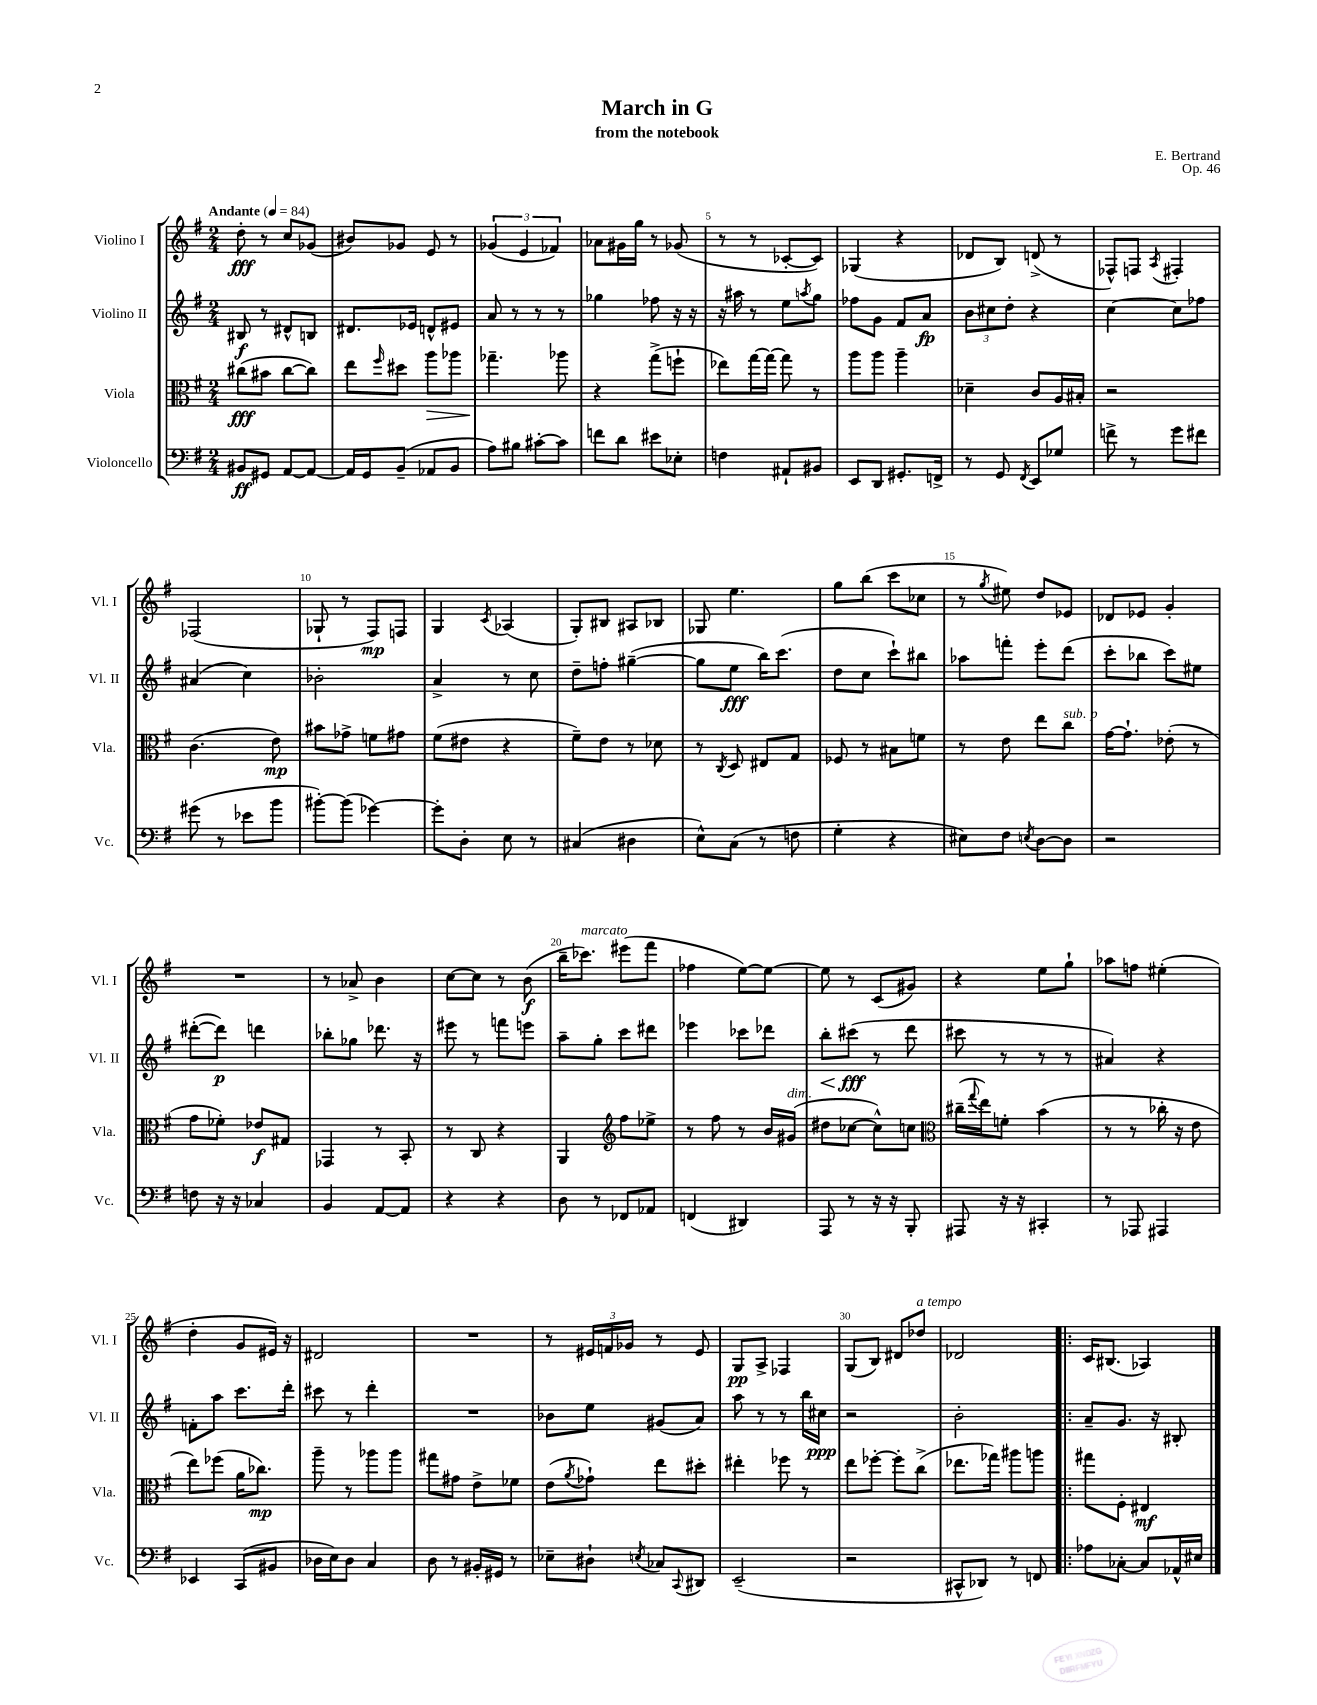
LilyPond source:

\header { title = "March in G" composer = "E. Bertrand" subtitle = "from the notebook" opus = "Op. 46" }
<<
\new StaffGroup <<
\new Staff = "s0" \with { instrumentName = "Violino I" shortInstrumentName = "Vl. I" } {
    \clef treble \key g \major \numericTimeSignature \time 2/4 \tempo "Andante" 4 = 84
    d''8-.\fff r8 c''8 ges'8( |
    bis'8) ges'8 e'8 r8 |
    \tuplet 3/2 { ges'4( e'4 fes'4) } |
    aes'8 gis'16 g''16 r8 ges'8( |
    r8 r8 ces'8~-. ces'8) |
    ges4( r4 |
    des'8 b8) d'8->( r8 |
    fes8-^) f8 \acciaccatura { a8 } fis4-. |
    fes2( |
    ges8-! r8 fis8\mp) f8 |
    g4 \acciaccatura { c'8 } aes4( |
    g8-.) bis8 ais8 bes8 |
    ges8 e''4. |
    g''8 b''8( c'''8 ces''8 |
    r8 \acciaccatura { g''8 } eis''8) d''8 ees'8 |
    des'8 ees'8 g'4-. |
    R2 |
    r8 aes'8-> b'4 |
    c''8~ c''8 r8 b'8\f( |
    b''16-- ces'''8.^\markup { \italic "marcato" }) eis'''8( fis'''8 |
    fes''4 e''8~) e''8~ |
    e''8 r8 c'8( gis'8) |
    r4 e''8 g''8-! |
    aes''8 f''8 eis''4-.( |
    d''4-. g'8 eis'16) r16 |
    dis'2 |
    R2 |
    r8 \tuplet 3/2 { eis'16 f'16 ges'16 } r8 eis'8 |
    g8\pp a8-> fes4 |
    g8( b8) dis'8 des''8^\markup { \italic "a tempo" } |
    des'2 |
    \bar ".|:" c'16 bis8.( aes4) \bar "|." |
}
\new Staff = "s1" \with { instrumentName = "Violino II" shortInstrumentName = "Vl. II" } {
    \clef treble \key g \major \numericTimeSignature \time 2/4
    bis8\f r8 dis'8-^ b8 |
    dis'8. ees'16 d'8-^ eis'8 |
    a'8 r8 r8 r8 |
    ges''4 fes''8 r16 r16 |
    r16 ais''16 r8 e''8 \acciaccatura { a''8 } g''8 |
    fes''8 g'8 fis'8 a'8\fp |
    \tuplet 3/2 { b'8 cis''8 d''8-. } r4 |
    c''4~ c''8 fes''8 |
    ais'4( c''4) |
    bes'2-. |
    a'4-> r8 c''8 |
    d''8-- f''8-. gis''4~--( |
    gis''8 e''8\fff b''16) c'''8.( |
    d''8 c''8 c'''8-!) bis''8 |
    aes''8 f'''8-. e'''8-. d'''8( |
    c'''8-. bes''8 c'''8) eis''8 |
    dis'''8~-.( dis'''8\p) d'''4 |
    bes''8-. ges''8 des'''8. r16 |
    eis'''8 r8 f'''8 e'''8 |
    a''8-- g''8-. c'''8 dis'''8 |
    ees'''4 ces'''8 des'''8 |
    b''8-.\< cis'''8\fff\!( r8 d'''8 |
    cis'''8 r8 r8 r8 |
    ais'4) r4 |
    f'8-. a''8 c'''8. d'''16-. |
    cis'''8 r8 d'''4-. |
    R2 |
    bes'8 e''8 gis'8( a'8) |
    a''8 r8 r8 b''16 cis''16\ppp |
    r2 |
    b'2-. |
    \bar ".|:" a'8-- g'8. r16 bis8-. \bar "|." |
}
\new Staff = "s2" \with { instrumentName = "Viola" shortInstrumentName = "Vla." } {
    \clef alto \key g \major \numericTimeSignature \time 2/4
    cis''8\fff( bis'8 cis''8~ cis''8) |
    e''8 \grace { fis''16 } dis''8 a''8\> aes''8 |
    ges''4.--\! aes''8 |
    r4 g''8->( f''8-! |
    ees''8) g''16~ g''16~ g''8 r8 |
    a''8 a''8 a''4-- |
    des'4-- c'8 a16 bis16-. |
    r2 |
    c'4.( e'8\mp) |
    bis'8 ges'8-> f'8 gis'8 |
    fis'8( eis'8 r4 |
    fis'8--) e'8 r8 des'8 |
    r8 \acciaccatura { c8 } d8 eis8 g8 |
    fes8 r8 bis8 f'8 |
    r8 e'8 e''8 c''8^\markup { \italic "sub. p" } |
    g'16~ g'8.-! ees'8-.( r8 |
    g'8 fes'8-.) ees'8\f gis8 |
    ges,4 r8 b,8-. |
    r8 c8 r4 |
    a,4 \clef treble fis''8 ees''8-> |
    r8 fis''8 r8 b'16 gis'16^\markup { \italic "dim." }( |
    dis''8 ces''8~ ces''8-^) c''8 |
    \clef alto cis''16--( \appoggiatura { g''8 } e''16) f'8-. b'4( |
    r8 r8 ces''16-. r16 e'8 |
    e''8) fes''8( a'16 ces''8.\mp) |
    a''8-- r8 aes''8 aes''8 |
    gis''8 gis'8 e'8-> fes'8 |
    e'8( \acciaccatura { a'8 } ges'8-!) e''8 dis''8-. |
    eis''4-. fes''8 r8 |
    e''8 fes''8~-. fes''8-. c''8->( |
    ees''8. ges''16) ais''8 a''8 |
    \bar ".|:" gis''8 fis8-. eis4\mf \bar "|." |
}
\new Staff = "s3" \with { instrumentName = "Violoncello" shortInstrumentName = "Vc." } {
    \clef bass \key g \major \numericTimeSignature \time 2/4
    bis,8\ff gis,8 a,8~ a,8~ |
    a,16 g,16 b,8--( aes,8 b,8 |
    a8) bis8 cis'8~-. cis'8 |
    f'8 d'8 eis'8 ees8-. |
    f4 ais,8-! bis,8 |
    e,8 d,8 gis,8.-. f,16-> |
    r8 g,8 \acciaccatura { fis,8 } e,8 ges8 |
    f'8-> r8 g'8 fis'8 |
    gis'8( r8 ees'8 b'8 |
    bis'8~-.) bis'8( ges'4~) |
    ges'8-. d8-. e8 r8 |
    cis4( dis4 |
    e8-^) c8( r8 f8 |
    g4-. r4 |
    eis8) fis8 \acciaccatura { e8 } d8~ d8 |
    r2 |
    f8 r16 r16 ces4 |
    b,4 a,8~ a,8 |
    r4 r4 |
    d8 r8 fes,8 aes,8 |
    f,4( dis,4) |
    a,,8 r8 r16 r16 b,,8-. |
    ais,,8 r16 r16 cis,4-. |
    r8 aes,,8 ais,,4 |
    ees,4 c,8( bis,8 |
    des16 e16) des8 c4 |
    d8 r8 bis,16-. gis,16 r8 |
    ees8-- dis8-! \acciaccatura { e8 } ces8 \appoggiatura { c,8 } dis,8 |
    e,2--( |
    r2 |
    cis,8-^ des,8) r8 f,8 |
    \bar ".|:" aes8 ces8~-. ces8 aes,16-^ eis16 \bar "|." |
}
>>
>>
\layout { \context { \Score \override BarNumber.break-visibility = ##(#f #t #t) barNumberVisibility = #(every-nth-bar-number-visible 5) } }
